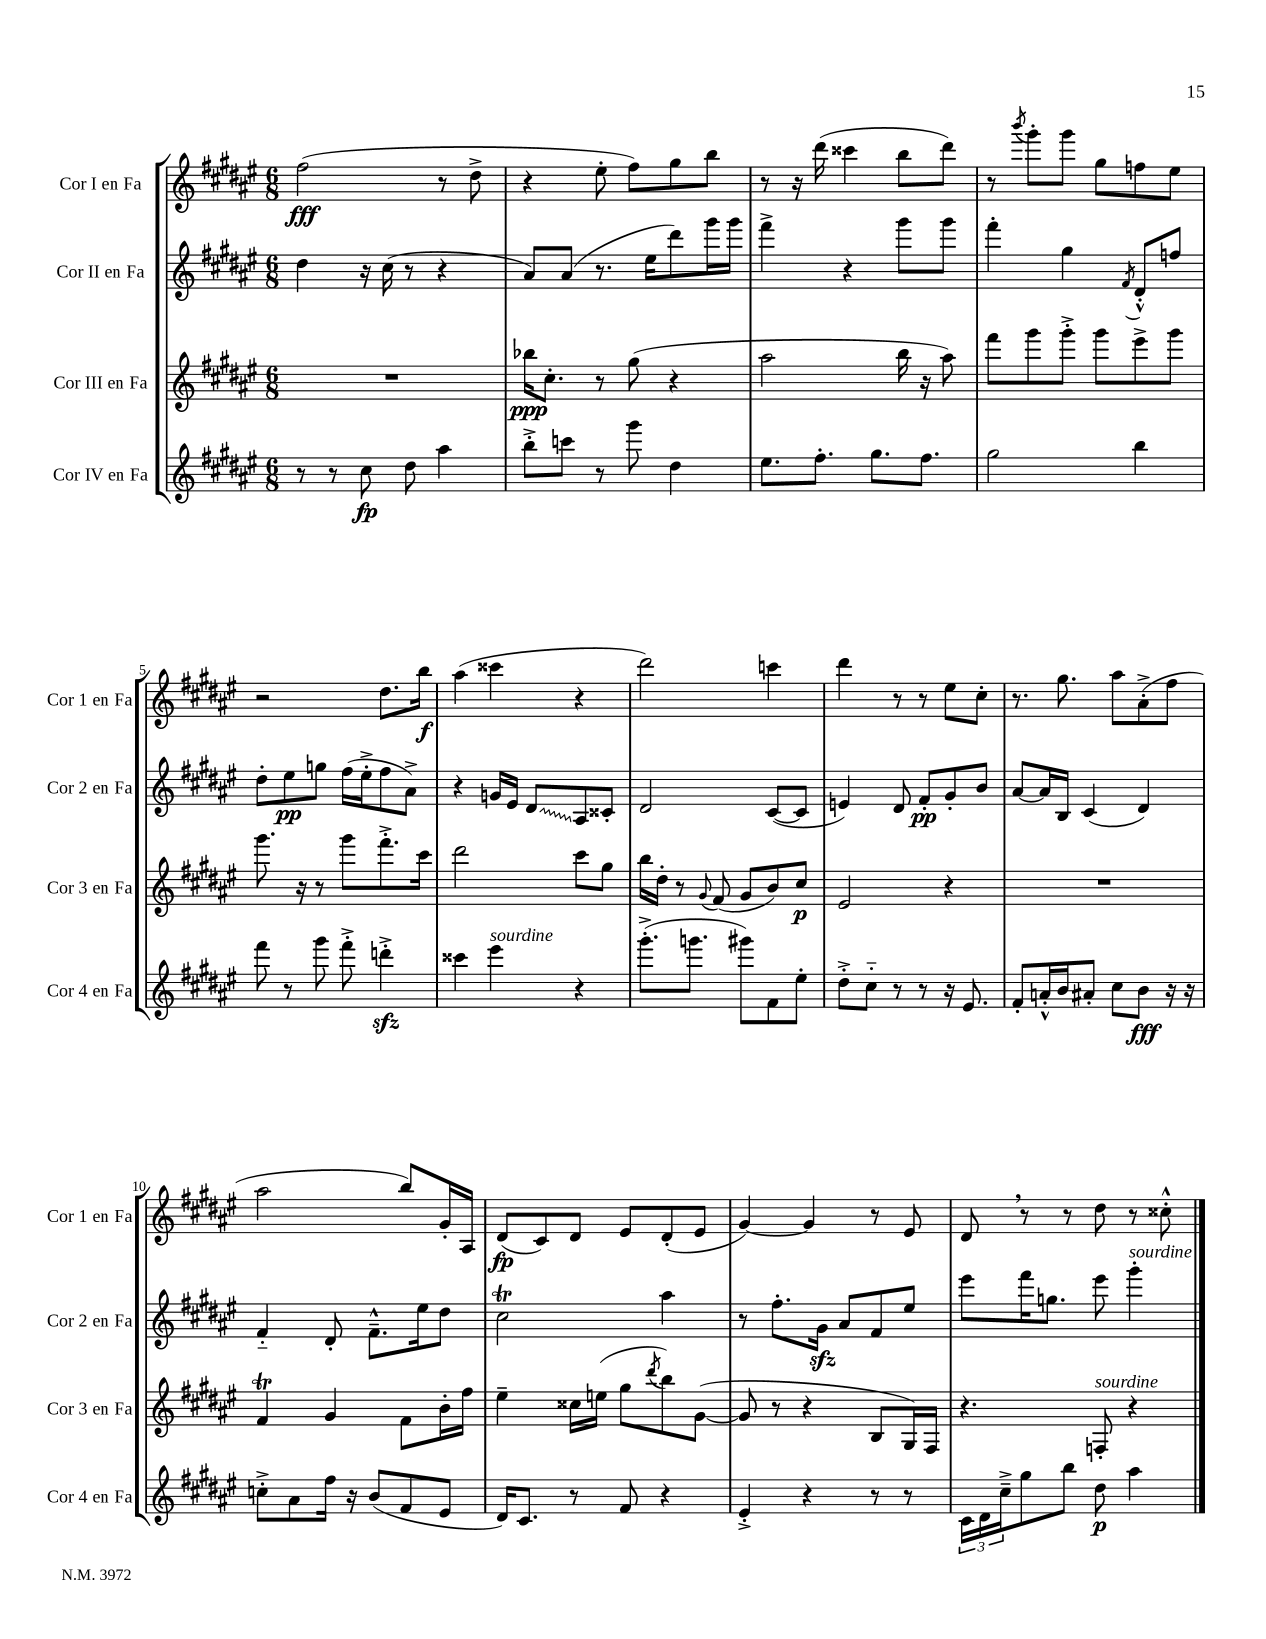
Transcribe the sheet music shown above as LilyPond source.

<<
\new StaffGroup <<
\new Staff = "s0" \with { instrumentName = "Cor I en Fa" shortInstrumentName = "Cor 1 en Fa" } {
    \clef treble \key fis \major \numericTimeSignature \time 6/8
    fis''2\fff( r8 dis''8-> |
    r4 eis''8-. fis''8) gis''8 b''8 |
    r8 r16 dis'''16( cisis'''4 b''8 dis'''8) |
    r8 \acciaccatura { b'''8 } gis'''8-. gis'''8 gis''8 f''8 eis''8 |
    r2 dis''8. b''16\f |
    ais''4( cisis'''4 r4 |
    dis'''2) c'''4 |
    dis'''4 r8 r8 eis''8 cis''8-. |
    r8. gis''8. ais''8 ais'8-.->( fis''8 |
    ais''2 b''8) gis'16-. ais16 |
    dis'8\fp( cis'8) dis'8 eis'8 dis'8-.( eis'8 |
    gis'4~) gis'4 r8 eis'8 |
    dis'8 \breathe r8 r8 dis''8 r8 cisis''8-.-^ \bar "|." |
}
\new Staff = "s1" \with { instrumentName = "Cor II en Fa" shortInstrumentName = "Cor 2 en Fa" } {
    \clef treble \key fis \major \numericTimeSignature \time 6/8
    dis''4 r16 cis''16( r8 r4 |
    ais'8) ais'8( r8. eis''16 dis'''8) gis'''16 gis'''16 |
    fis'''4-> r4 gis'''8 gis'''8 |
    fis'''4-. gis''4 \acciaccatura { fis'8 } dis'8-.-^ f''8 |
    dis''8-. eis''8\pp g''8 fis''16( eis''16-.-> fis''8 ais'8->) |
    r4 g'16 eis'16 \once \override Glissando.style = #'zigzag dis'8\glissando ais8 cisis'8-. |
    dis'2 cis'8~( cis'8 |
    e'4) dis'8 fis'8-.\pp gis'8-. b'8 |
    ais'8~ ais'16 b16 cis'4( dis'4) |
    fis'4-_ dis'8-. fis'8.---^ eis''16 dis''8 |
    cis''2\trill ais''4 |
    r8 fis''8.-. gis'16\sfz ais'8 fis'8 eis''8 |
    eis'''8 fis'''16 g''8. eis'''8 gis'''4-.^\markup { \italic "sourdine" } \bar "|." |
}
\new Staff = "s2" \with { instrumentName = "Cor III en Fa" shortInstrumentName = "Cor 3 en Fa" } {
    \clef treble \key fis \major \numericTimeSignature \time 6/8
    R2. |
    bes''16\ppp cis''8.-. r8 gis''8( r4 |
    ais''2 b''16 r16 ais''8) |
    fis'''8 gis'''8 gis'''8-.-> gis'''8 eis'''8-> gis'''8 |
    gis'''8. r16 r8 gis'''8 fis'''8.-.-> cis'''16 |
    dis'''2 cis'''8 gis''8 |
    b''16 dis''16-. r8 \appoggiatura { gis'8 } fis'8( gis'8 b'8) cis''8\p |
    eis'2 r4 |
    R2. |
    fis'4\trill gis'4 fis'8 b'16-. fis''16 |
    eis''4-- cisis''16 e''16( gis''8 \acciaccatura { dis'''8 } b''8) gis'8~( |
    gis'8 r8 r4 b8 gis16) fis16 |
    r4. f8-.^\markup { \italic "sourdine" } r4 \bar "|." |
}
\new Staff = "s3" \with { instrumentName = "Cor IV en Fa" shortInstrumentName = "Cor 4 en Fa" } {
    \clef treble \key fis \major \numericTimeSignature \time 6/8
    r8 r8 cis''8\fp dis''8 ais''4 |
    b''8-.-> c'''8 r8 gis'''8 dis''4 |
    eis''8. fis''8.-. gis''8. fis''8. |
    gis''2 b''4 |
    fis'''8 r8 gis'''8 fis'''8-.-> d'''4-.->\sfz |
    cisis'''4 eis'''4^\markup { \italic "sourdine" } r4 |
    gis'''8.-.->( g'''8. gis'''8) fis'8 eis''8-. |
    dis''8-.-> cis''8-_ r8 r8 r16 eis'8. |
    fis'8-. a'16-.-^ b'16 ais'8-. cis''8 b'8\fff r16 r16 |
    c''8-.-> ais'8 fis''16 r16 b'8( fis'8 eis'8 |
    dis'16) cis'8. r8 fis'8 r4 |
    eis'4-.-> r4 r8 r8 |
    \tuplet 3/2 { cis'16 dis'16 cis''16---> } gis''8 b''8 dis''8\p ais''4 \bar "|." |
}
>>
>>
